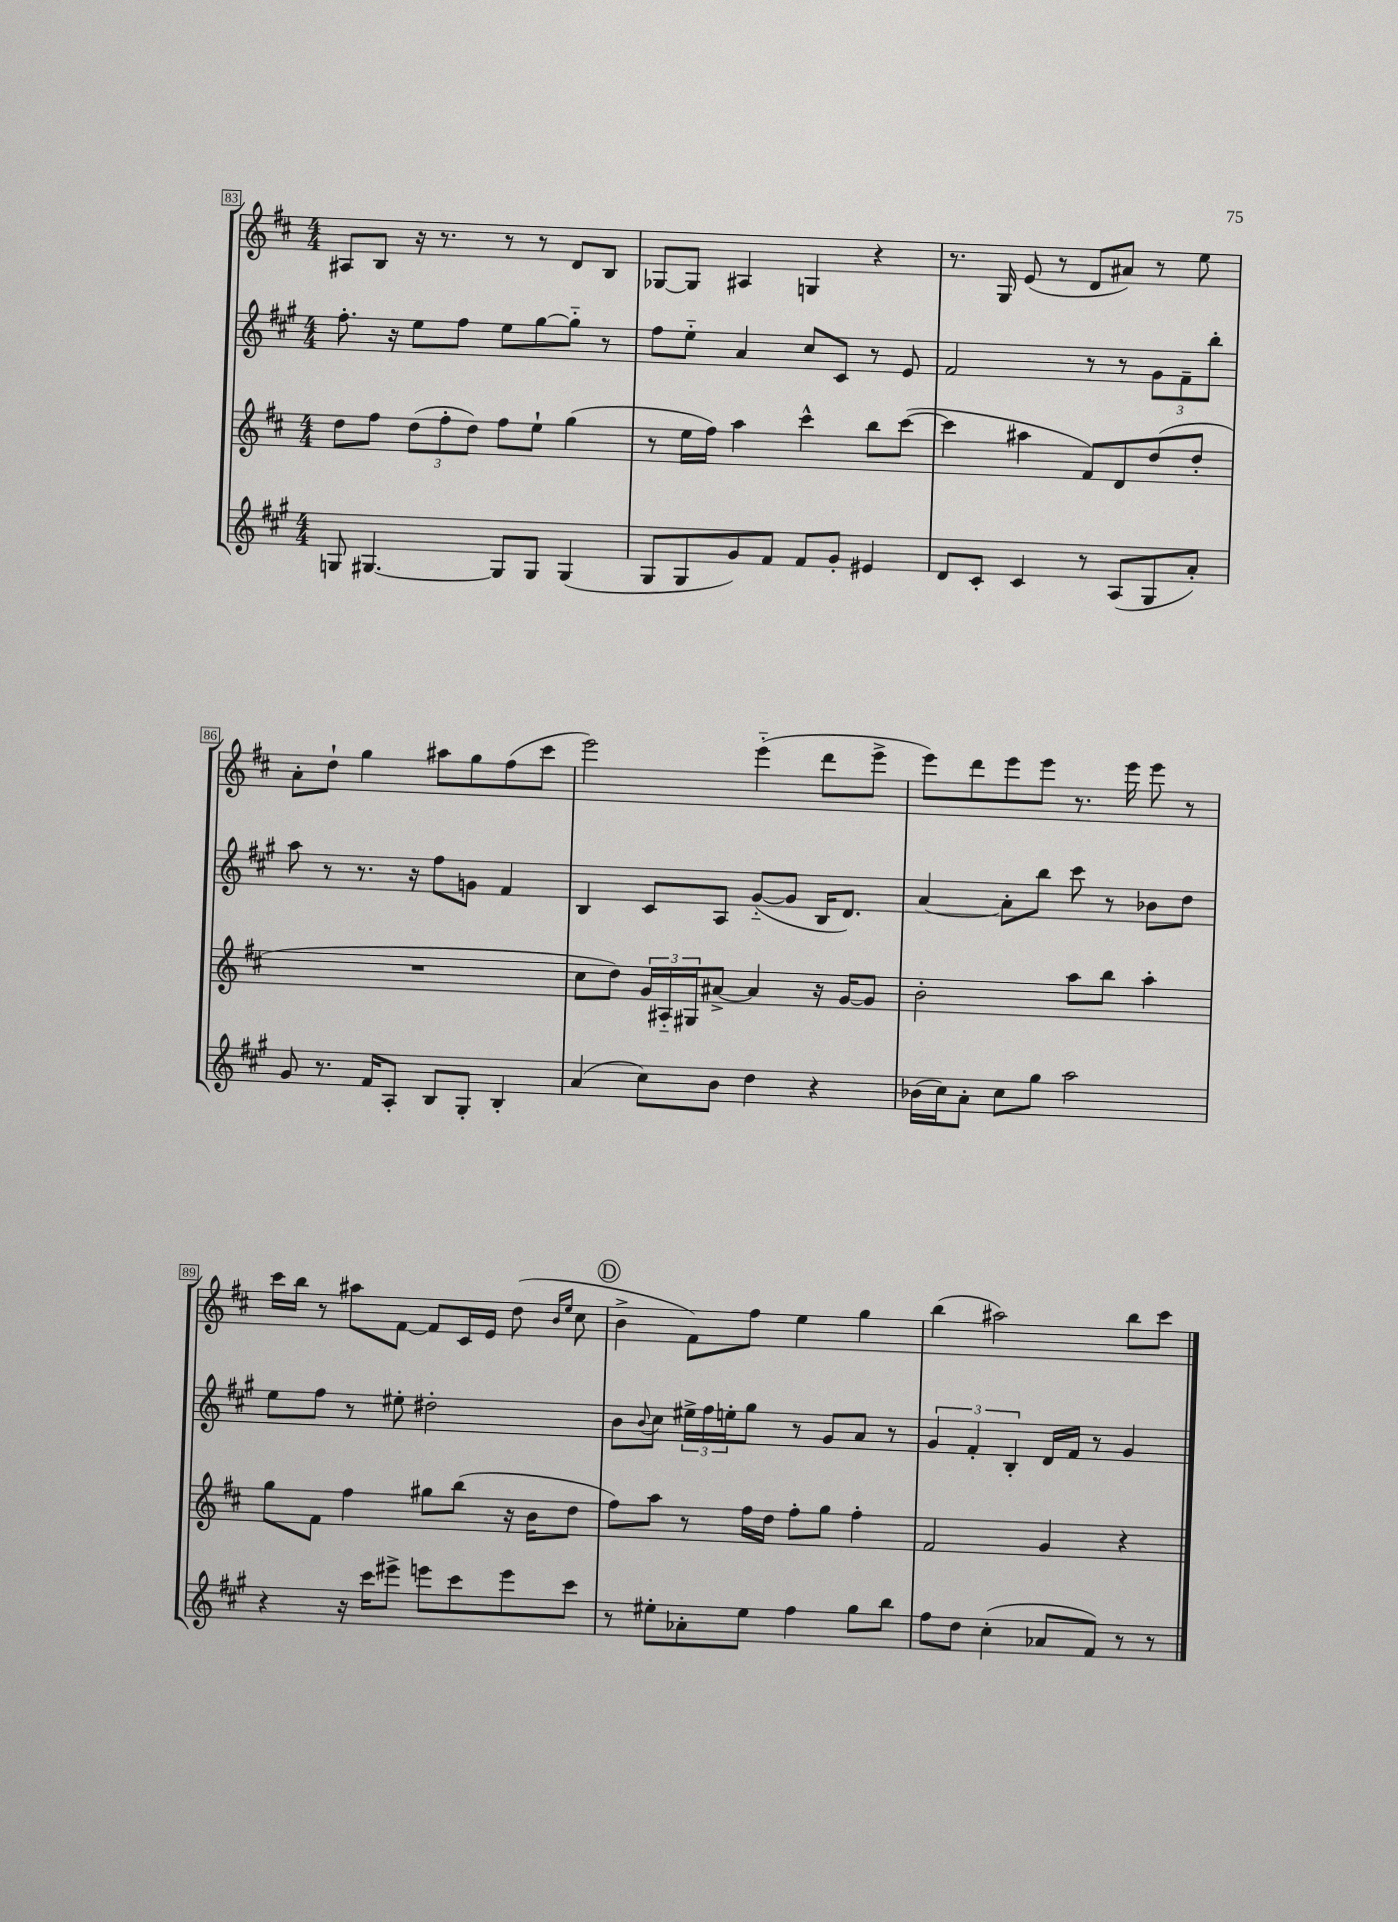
<<
\new StaffGroup <<
\new Staff = "s0" {
    \clef treble \key d \major \numericTimeSignature \time 4/4
    ais8 b8 r16 r8. r8 r8 d'8 b8 |
    ges8~ ges8 ais4 g4 r4 |
    r8. g16 e'8( r8 d'8 ais'8) r8 e''8 |
    a'8-. d''8-! g''4 ais''8 g''8 fis''8( cis'''8 |
    e'''2) e'''4-_( d'''8 e'''8-> |
    e'''8) d'''8 e'''8 e'''8 r8. e'''16 e'''8 r8 |
    cis'''16 b''16 r8 ais''8 fis'8~ fis'8 cis'16 e'16 d''8( \grace { b'16 e''16 } cis''8 |
    \mark \markup { \circle "D" } b'4-> fis'8) fis''8 e''4 g''4 |
    b''4( ais''2) b''8 cis'''8 \bar "|." |
}
\new Staff = "s1" {
    \clef treble \key a \major \numericTimeSignature \time 4/4
    fis''8.-. r16 e''8 fis''8 e''8 gis''8~ gis''8-_ r8 |
    fis''8 e''8-_ a'4 cis''8 cis'8 r8 e'8 |
    fis'2 r8 r8 \tuplet 3/2 { gis'8 fis'8-- b''8-. } |
    a''8 r8 r8. r16 fis''8 g'8 fis'4 |
    b4 cis'8 a8 gis'8~-_( gis'8 b16 d'8.) |
    a'4~ a'8-. b''8 cis'''8 r8 bes'8 d''8 |
    e''8 fis''8 r8 eis''8-. dis''2-. |
    \mark \markup { \circle "D" } b'8 \appoggiatura { b'8 } cis''8 \tuplet 3/2 { eis''16-> fis''16 e''16-. } gis''8 r8 gis'8 a'8 r8 |
    \tuplet 3/2 { gis'4 fis'4-. b4-. } d'16 fis'16 r8 gis'4 \bar "|." |
}
\new Staff = "s2" {
    \clef treble \key d \major \numericTimeSignature \time 4/4
    d''8 fis''8 \tuplet 3/2 { d''8( fis''8-. d''8) } fis''8 e''8-! g''4( |
    r8 e''16 fis''16) a''4 cis'''4-^ b''8 cis'''8~( |
    cis'''4 ais''4 fis'8) d'8 d''8( d''8-. |
    R1 |
    cis''8 d''8) \tuplet 3/2 { g'16 ais16-_ gis16 } ais'8~-> ais'4 r16 g'16~ g'8 |
    b'2-. a''8 b''8 a''4-. |
    g''8 fis'8 fis''4 gis''8 b''8( r16 b'16 d''8 |
    \mark \markup { \circle "D" } fis''8) a''8 r8 fis''16 d''16 fis''8-. g''8 fis''4-. |
    fis'2 g'4 r4 \bar "|." |
}
\new Staff = "s3" {
    \clef treble \key a \major \numericTimeSignature \time 4/4
    g8 gis4.~ gis8 gis8 gis4( |
    gis8 gis8 gis'8) fis'8 fis'8 gis'8-. eis'4 |
    d'8 cis'8-. cis'4 r8 a8( gis8 a'8-.) |
    gis'8 r8. fis'16 a8-. b8 gis8-. b4-. |
    a'4( cis''8) b'8 d''4 r4 |
    bes'16( cis''16) a'8-. cis''8 gis''8 a''2 |
    r4 r16 cis'''16 eis'''8-> e'''8 cis'''8 e'''8 cis'''8 |
    \mark \markup { \circle "D" } r8 eis''8-. aes'8-. eis''8 fis''4 gis''8 b''8 |
    fis''8 d''8 cis''4-.( aes'8 fis'8) r8 r8 \bar "|." |
}
>>
>>
\layout { \context { \Score currentBarNumber = #83 \override BarNumber.stencil = #(make-stencil-boxer 0.1 0.3 ly:text-interface::print) } }
